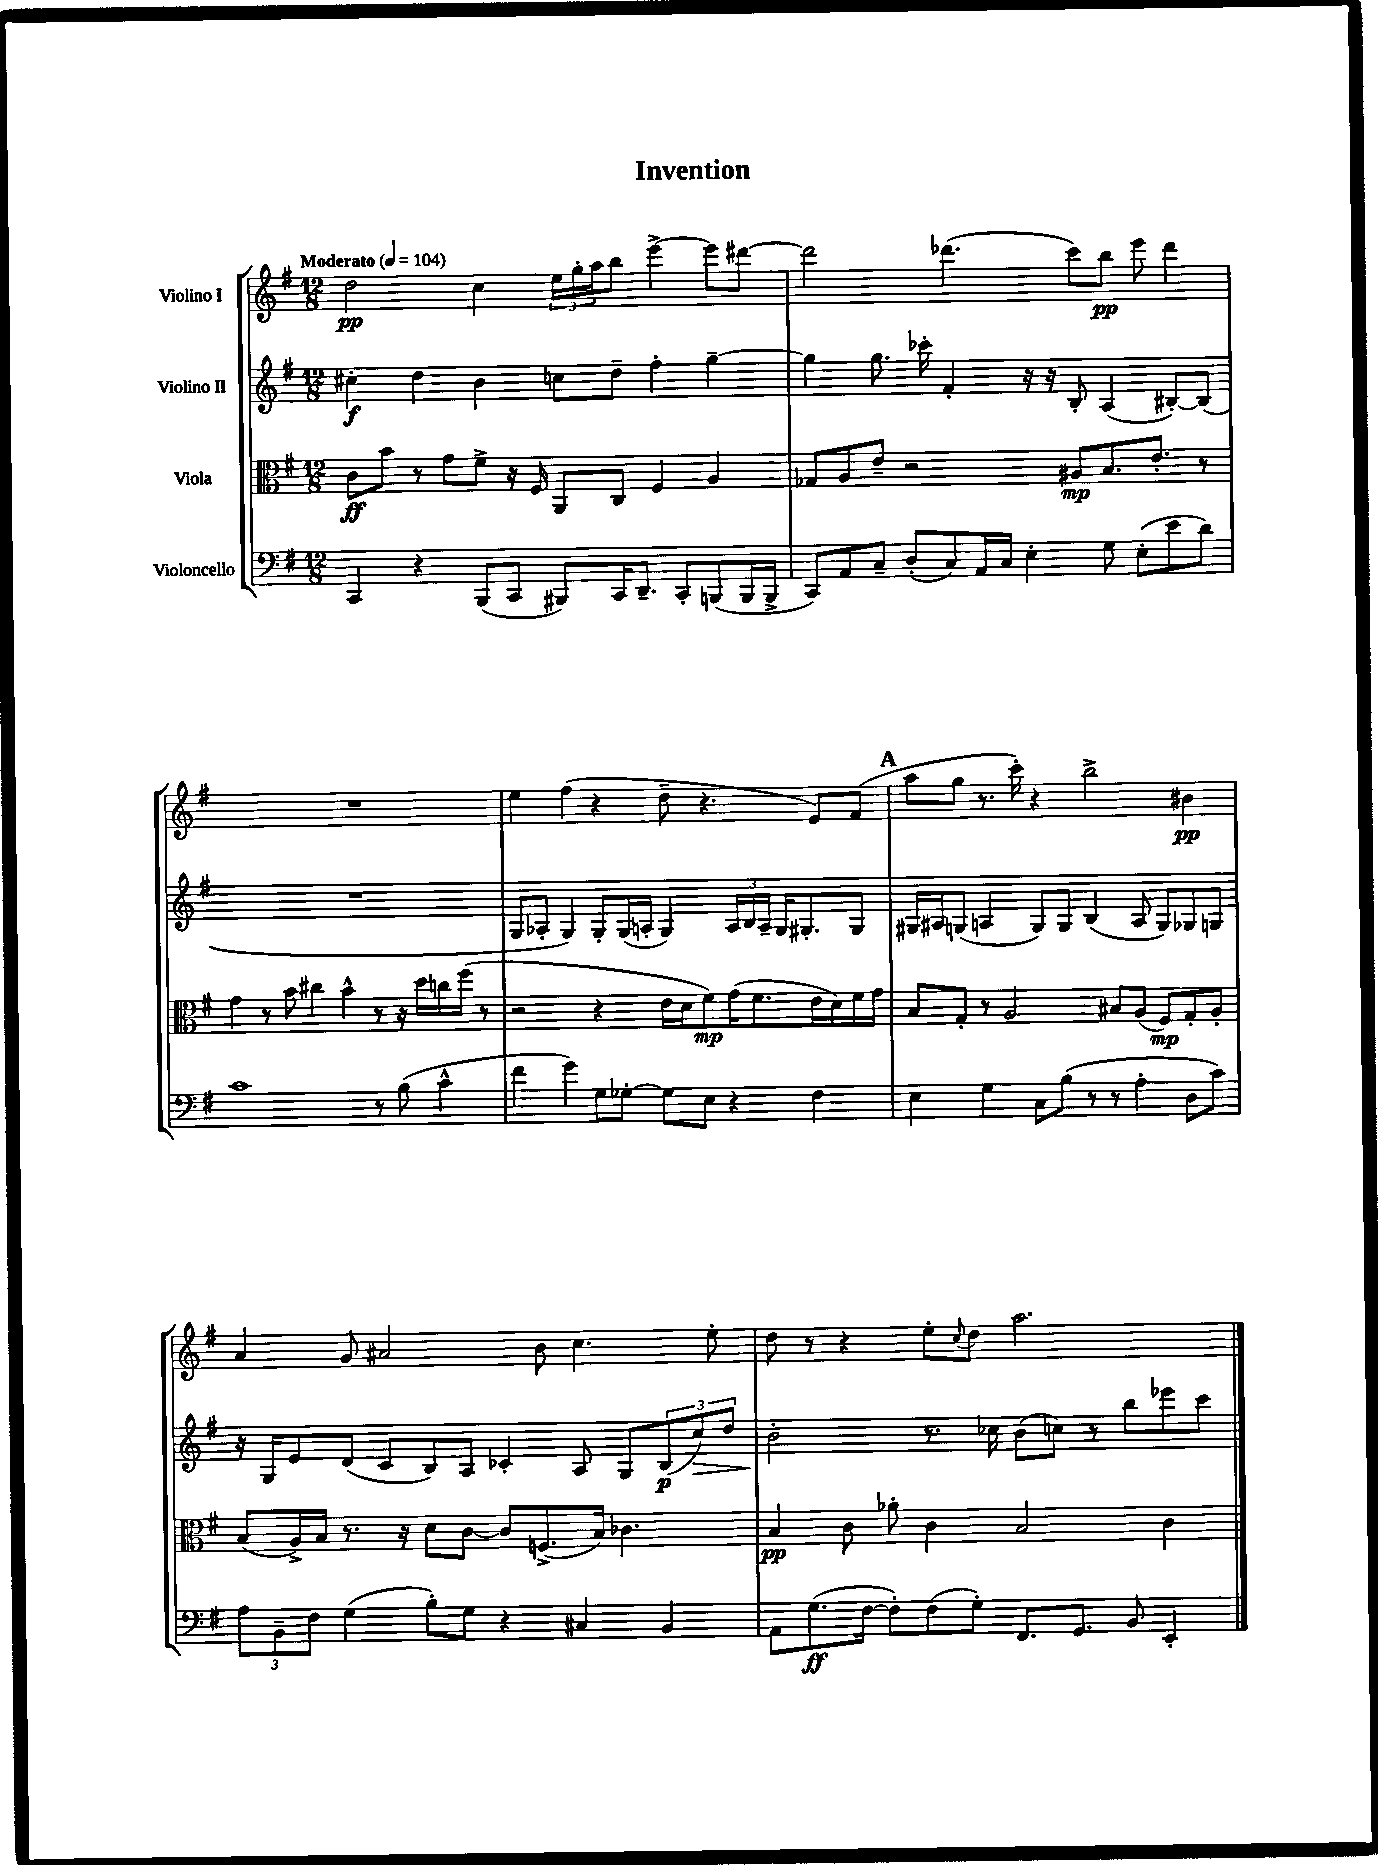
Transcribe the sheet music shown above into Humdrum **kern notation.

**kern	**kern	**kern	**kern
*staff4	*staff3	*staff2	*staff1
*clefF4	*clefC3	*clefG2	*clefG2
*k[f#]	*k[f#]	*k[f#]	*k[f#]
*M12/8	*M12/8	*M12/8	*M12/8
*MM104	*MM104	*MM104	*MM104
4CC	8c	4cc#'	2dd
.	8b	.	.
4r	8r	4dd	.
.	8g	.	.
(8BBB	8f#^	4b	4cc
8CC	16r	.	.
.	16F#	.	.
8BBB#)	8AA	8cc	24ee
.	.	.	24gg'
.	.	.	24aa
16CC	8C	8dd~	8bb
8.DD~	.	.	.
.	4F#	4ff#'	[4eee^
8CC'	.	.	.
(8BBB	4A	[4gg~	8eee]
16BBB	.	.	[8ddd#
16BBB^	.	.	.
=	=	=	=
8CC)	8G-	4gg]	2ddd#]
8AA	8A	.	.
8C~	8e~	8.gg	.
(8D'	2r	.	.
.	.	16ccc-'	.
8C)	.	4f#'	(4.ddd-
16AA	.	.	.
16C	.	.	.
4E'	.	16r	.
.	.	16r	.
.	8A#	8B'	8ccc)
8G	8.B	(4A	8bb
(8E'	.	.	8eee
.	8.e'	.	.
8e	.	[8B#')	4ddd-
8d)	8r	(8B#]	.
=	=	=	=
1c	4g	1.r	1.r
.	8r	.	.
.	8b	.	.
.	4cc#	.	.
.	4b^^	.	.
8r	8r	.	.
(8B	16r	.	.
.	16dd	.	.
4c^^	16cc	.	.
.	(16ff#	.	.
.	8r	.	.
=	=	=	=
4f#	2r	8G	4ee
.	.	8A-'	.
4g)	.	4G)	(4ff#
8G	4r	8G'	4r
[8G-'	.	(16G	.
.	.	16A'	.
8G-]	16e	4G)	8dd~
.	16d	.	.
8E	8f#)	.	4.r
4r	(16g	24A	.
.	.	24B	.
.	8.f#	.	.
.	.	24A~	.
.	.	16G	.
.	.	8.G#'	.
4F#	16e	.	8e)
.	16d)	.	.
.	16f#	8G#	(8f#
.	16g	.	.
=	=	=	=
4E	8B	16G#	8aa
.	.	16A#	.
.	8G'	(8G	8gg
4G	8r	4A	8.r
.	2A	.	.
.	.	.	16ccc')
8C	.	8G)	4r
(8B	.	8G	.
8r	.	(4B	2bb^
8r	8B#	.	.
4A'	(8A	8A	.
.	8F#)	8G)	.
8D	8G'	8G-	4b#
8c)	8A'	8G	.
=	=	=	=
12A	(8B	16r	4a
.	.	16G	.
12BB~	.	.	.
.	16A^)	8e	.
12F#	.	.	.
.	16B	.	.
(4G	8.r	(8d	8g
.	.	8c	2a#
.	16r	.	.
8B')	8d	8B)	.
8G	[8c	8A	.
4r	8c]	4c-'	.
.	(8.F^	.	8b
4C#	.	8A	4.cc
.	16B)	.	.
.	4.c-	8G	.
4BB	.	(12B	.
.	.	12cc)	.
.	.	.	8ee'
.	.	12dd	.
=	=	=	=
8AA	4B	2b'	8dd
(8.G	.	.	8r
.	8c	.	4r
[16F#	.	.	.
8F#'])	8a-'	.	.
(8F#	4c	8.r	8ee'
.	.	.	8qqcc
8G')	.	.	8dd
.	.	16cc-	.
8.FF#	2B	(8b	2.aa
.	.	8cc)	.
8.GG	.	.	.
.	.	8r	.
8BB	.	8bb	.
4EE'	4c	8eee-	.
.	.	8ccc	.
==	==	==	==
*-	*-	*-	*-
